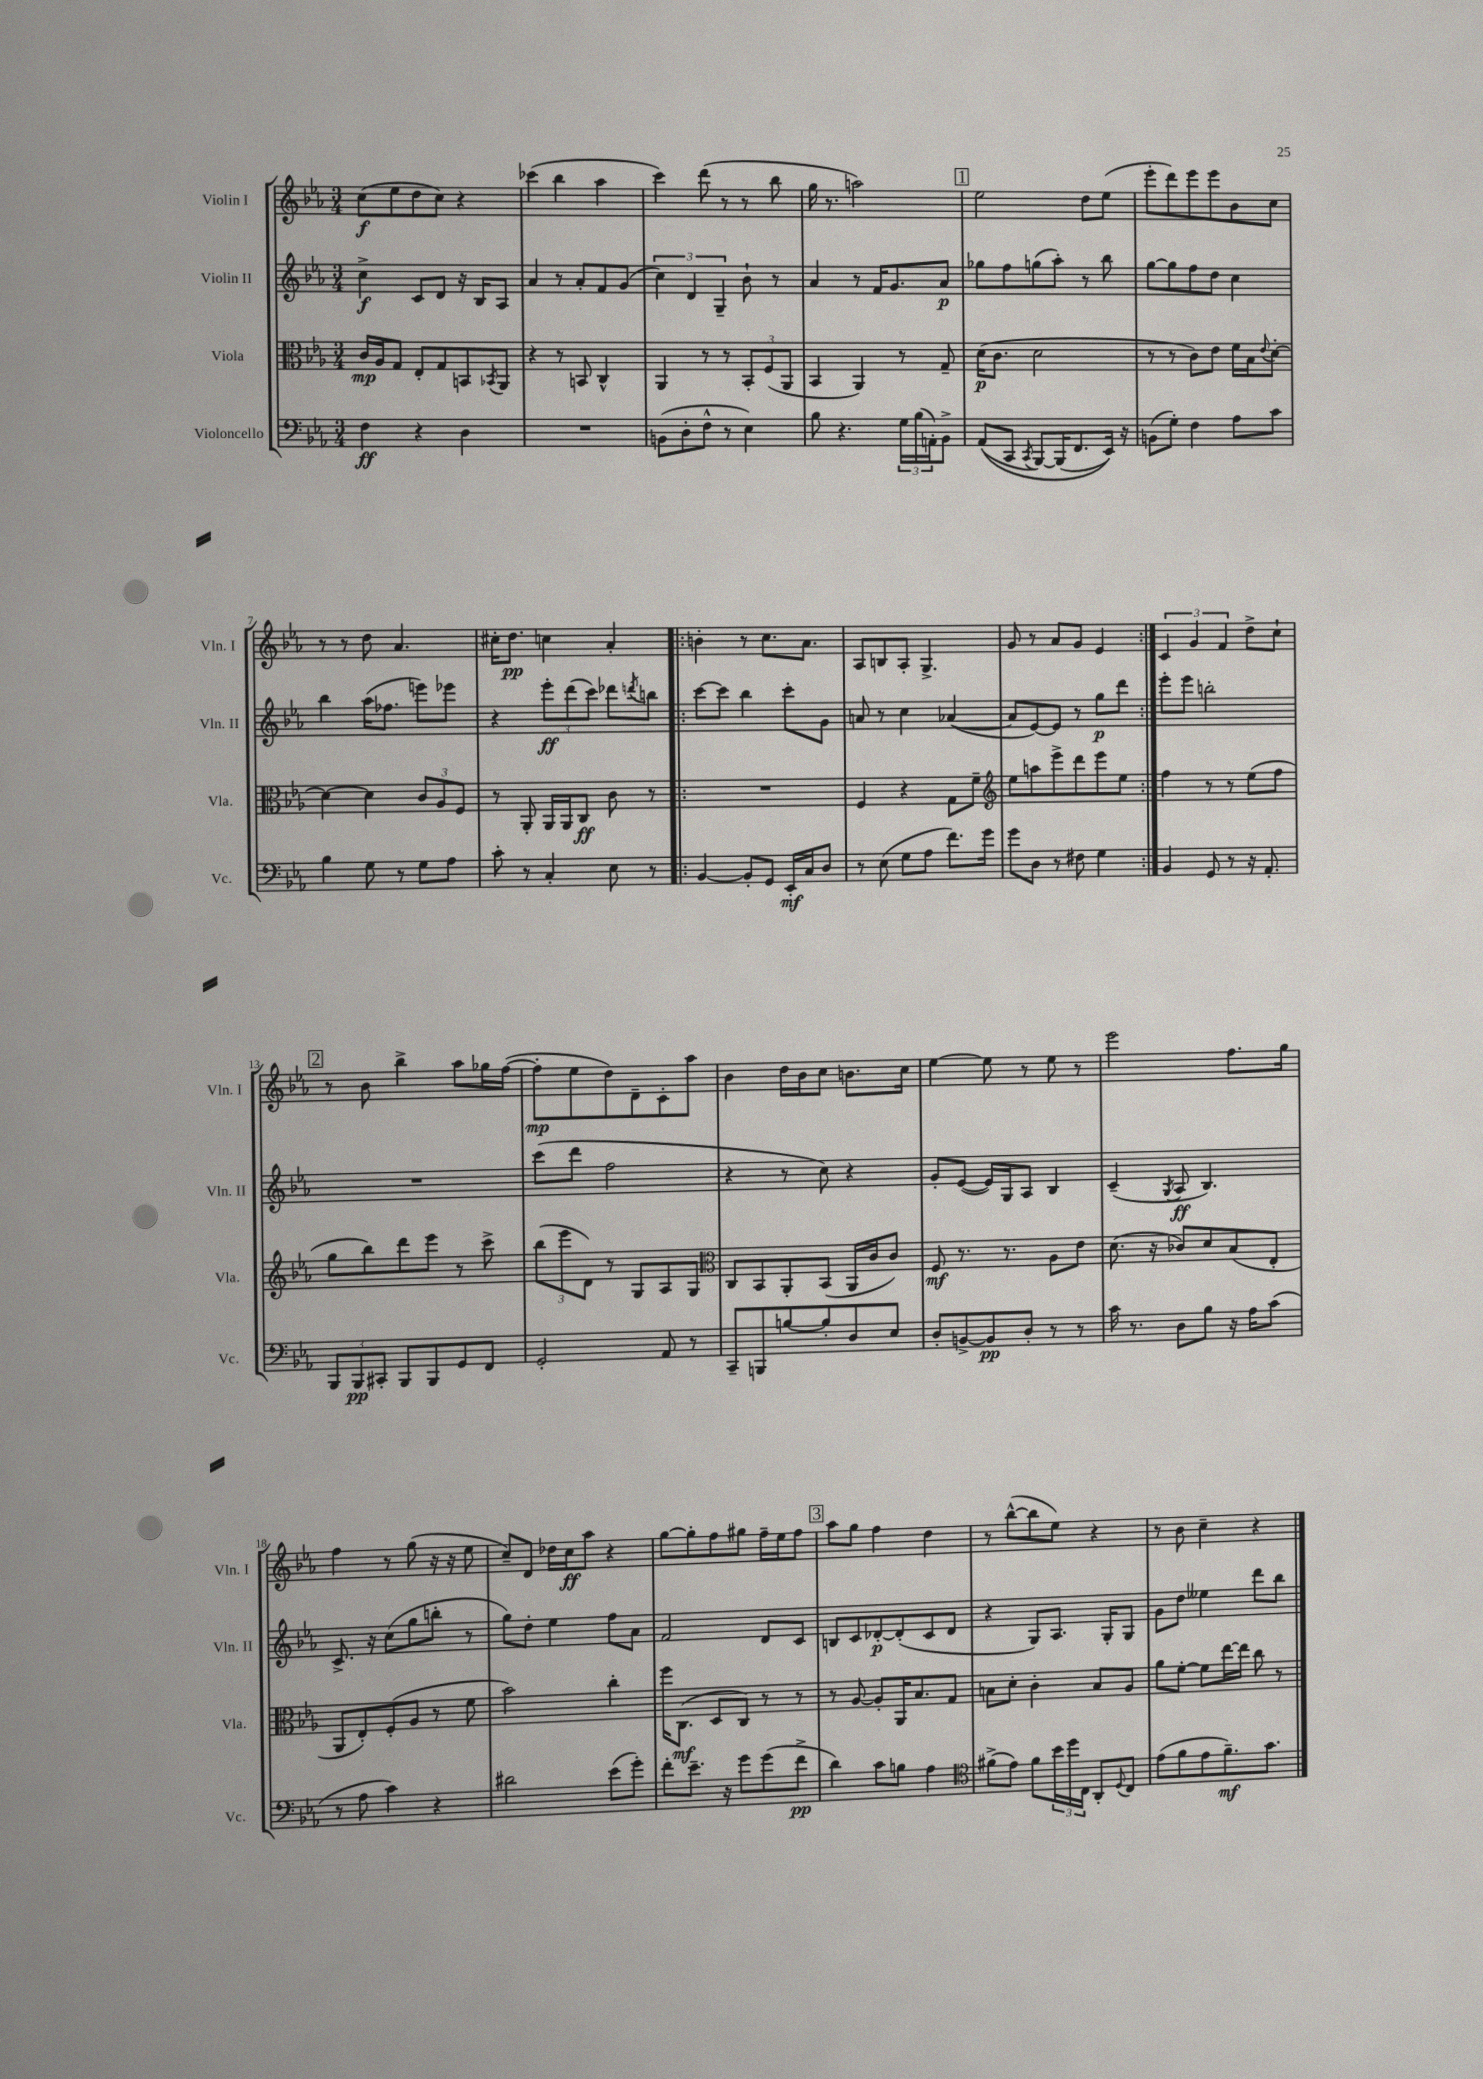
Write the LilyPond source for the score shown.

<<
\new StaffGroup <<
\new Staff = "s0" \with { instrumentName = "Violin I" shortInstrumentName = "Vln. I" } {
    \clef treble \key ees \major \numericTimeSignature \time 3/4
    c''8\f( ees''8 d''8 c''8) r4 |
    ces'''4( bes''4 aes''4 |
    c'''4) d'''8( r8 r8 bes''8 |
    g''16 r8. a''2) |
    \mark \markup { \box "1" } ees''2 d''8 ees''8( |
    ees'''8-. d'''8) ees'''8 ees'''8 bes'8 c''8 |
    r8 r8 d''8 aes'4. |
    cis''16-. d''8.\pp c''4 aes'4-. |
    \repeat volta 2 { b'4-. r8 c''8. aes'8. |
    aes8 b8 aes8-. g4.-> |
    g'8 r8 aes'8 g'8 ees'4 | }
    \tuplet 3/2 { c'4 g'4 f'4 } d''8-> c''8-! |
    \mark \markup { \box "2" } r8 bes'8 bes''4-> aes''8 ges''16 f''16~( |
    f''8-.\mp ees''8 d''8) d'8-- c'8-. aes''8 |
    bes'4 d''16 bes'16 c''8 b'8. c''16 |
    ees''4~ ees''8 r8 ees''8 r8 |
    ees'''2 f''8. g''16 |
    f''4 r8 g''8( r16 r16 ees''8 |
    c''8--) d'8 des''16 c''16\ff aes''8 r4 |
    g''8~ g''8-. f''8 gis''8 f''16-- ees''16 f''8 |
    \mark \markup { \box "3" } aes''8 g''8 f''4 d''4 |
    r8 bes''8~-^( bes''8 ees''8) r4 |
    r8 bes'8 c''4-- r4 \bar "|." |
}
\new Staff = "s1" \with { instrumentName = "Violin II" shortInstrumentName = "Vln. II" } {
    \clef treble \key ees \major \numericTimeSignature \time 3/4
    c''4->\f c'8 d'8 r16 bes16 aes8 |
    aes'4 r8 aes'8-. f'8 g'8( |
    \tuplet 3/2 { c''4) d'4 g4-- } bes'8-! r8 |
    aes'4 r8 f'16 g'8. aes'8\p |
    \mark \markup { \box "1" } ges''8 f''8 g''8( aes''8-.) r8 bes''8 |
    g''8~ g''8 f''8 d''8 c''4 |
    bes''4 aes''16( fes''8. e'''8) ees'''8 |
    r4 \tuplet 3/2 { ees'''8-.\ff d'''8( c'''8) } des'''8 \acciaccatura { d'''8 } b''8 |
    \repeat volta 2 { c'''8~ c'''8 bes''4 c'''8-. g'8 |
    a'8 r8 c''4 aes'4~( |
    aes'8 ees'8~) ees'8 r8 g''8\p d'''8 | }
    ees'''8-. ees'''8 b''2-. |
    \mark \markup { \box "2" } R2. |
    c'''8( d'''8 f''2 |
    r4 r8 c''8) r4 |
    g'8-. ees'8~( ees'16) g16 aes8 bes4 |
    c'4--( \acciaccatura { g8 } aes8\ff bes4.) |
    c'8.-> r16 c''8( g''8 b''8-. r8 |
    g''8) d''8-. ees''4 f''8 aes'8 |
    f'2 d'8 c'8 |
    \mark \markup { \box "3" } b8 c'8 des'8~-.\p des'8-.( c'8 des'8 |
    r4 g8) aes8. g16-. g8 |
    g'8 d''8 eeses''4 d'''8 bes''8 \bar "|." |
}
\new Staff = "s2" \with { instrumentName = "Viola" shortInstrumentName = "Vla." } {
    \clef alto \key ees \major \numericTimeSignature \time 3/4
    c'16\mp aes16 g8 ees8-. g8 b,8 \acciaccatura { bes,8 } aes,8 |
    r4 r8 b,8 c4-^ |
    aes,4 r8 r8 \tuplet 3/2 { bes,8-. f8( aes,8 } |
    bes,4 aes,4) r8 g8-- |
    \mark \markup { \box "1" } d'16\p( c'8. d'2 |
    r8 r8 c'8) ees'8 f'16 bes16 \appoggiatura { ees'8 } d'8~-. |
    d'4~ d'4 \tuplet 3/2 { c'8 aes8 f8 } |
    r8 aes,8-. aes,16 aes,16 c8\ff c'8 r8 |
    \repeat volta 2 { R2. |
    f4 r4 g8 f'8-- |
    \clef treble ees''8 a''8 ees'''8-> d'''8 ees'''8 ees''8 | }
    f''4 r8 r8 ees''8( f''8 |
    \mark \markup { \box "2" } g''8 bes''8) d'''8 ees'''8 r8 c'''8-> |
    \tuplet 3/2 { bes''8( ees'''8 d'8) } r8 g8 aes8 g8 |
    \clef alto c8 bes,8 aes,8-. bes,8( aes,16 c'16 c'8) |
    f8\mf r8. r8. aes8 ees'8 |
    d'8.( r16 ces'8) d'8 bes8( ees8-. |
    aes,8 ees8-.) f8-.( aes8 r8 f'8 |
    bes'2) c''4-. |
    f''16 c8.\mf( d8 c8) r8 r8 |
    \mark \markup { \box "3" } r8 aes8~ aes8-. aes,16 bes8. g8 |
    b8 d'8-. c'4-. b8 aes8 |
    aes'8 f'8~-. f'8 ees''16~ ees''16 c''8 r8 \bar "|." |
}
\new Staff = "s3" \with { instrumentName = "Violoncello" shortInstrumentName = "Vc." } {
    \clef bass \key ees \major \numericTimeSignature \time 3/4
    f4\ff r4 d4 |
    R2. |
    b,8( d8-. f8-^ r8 ees4) |
    bes8 r4. \tuplet 3/2 { g16 bes16( a,16-.) } bes,8-> |
    \mark \markup { \box "1" } aes,8(\( c,8 \acciaccatura { c,8 } bes,,8~) bes,,16( f,8. ees,16)\) r16 |
    b,8( g8-.) f4 aes8 c'8 |
    bes4 g8 r8 g8 aes8 |
    c'8-. r8 c4-. ees8 r8 |
    \repeat volta 2 { bes,4~ bes,8-. g,8 ees,16-.\mf c16 d8 |
    r8 ees8( g8 aes8 f'8.) g'16 |
    g'8 d8 r8 fis8 g4 | }
    bes,4 g,8 r8 r16 aes,8.-. |
    \mark \markup { \box "2" } \tuplet 3/2 { bes,,8 bes,,8\pp cis,8-. } bes,,8 bes,,8 g,8 f,8 |
    g,2-. aes,8 r8 |
    c,8-- b,,8 b8~ b8-. d8 ees8 |
    d8-. b,8~-> b,8\pp d8-. r8 r8 |
    c'16 r8. d8 bes8 r16 aes16 c'8( |
    r8 aes8 c'4) r4 |
    dis'2 ees'8( g'8-.) |
    f'8-. ees'8.-- r16 g'8 g'8( f'8->\pp |
    \mark \markup { \box "3" } d'4) c'8 b8 aes4 |
    \clef tenor fis'8->( ees'8) fis'8 \tuplet 3/2 { bes'16 d''16 c16 } aes,8-. \appoggiatura { d8 } c8 |
    ees'8( f'8 ees'8 f'8.--\mf) g'8. \bar "|." |
}
>>
>>
